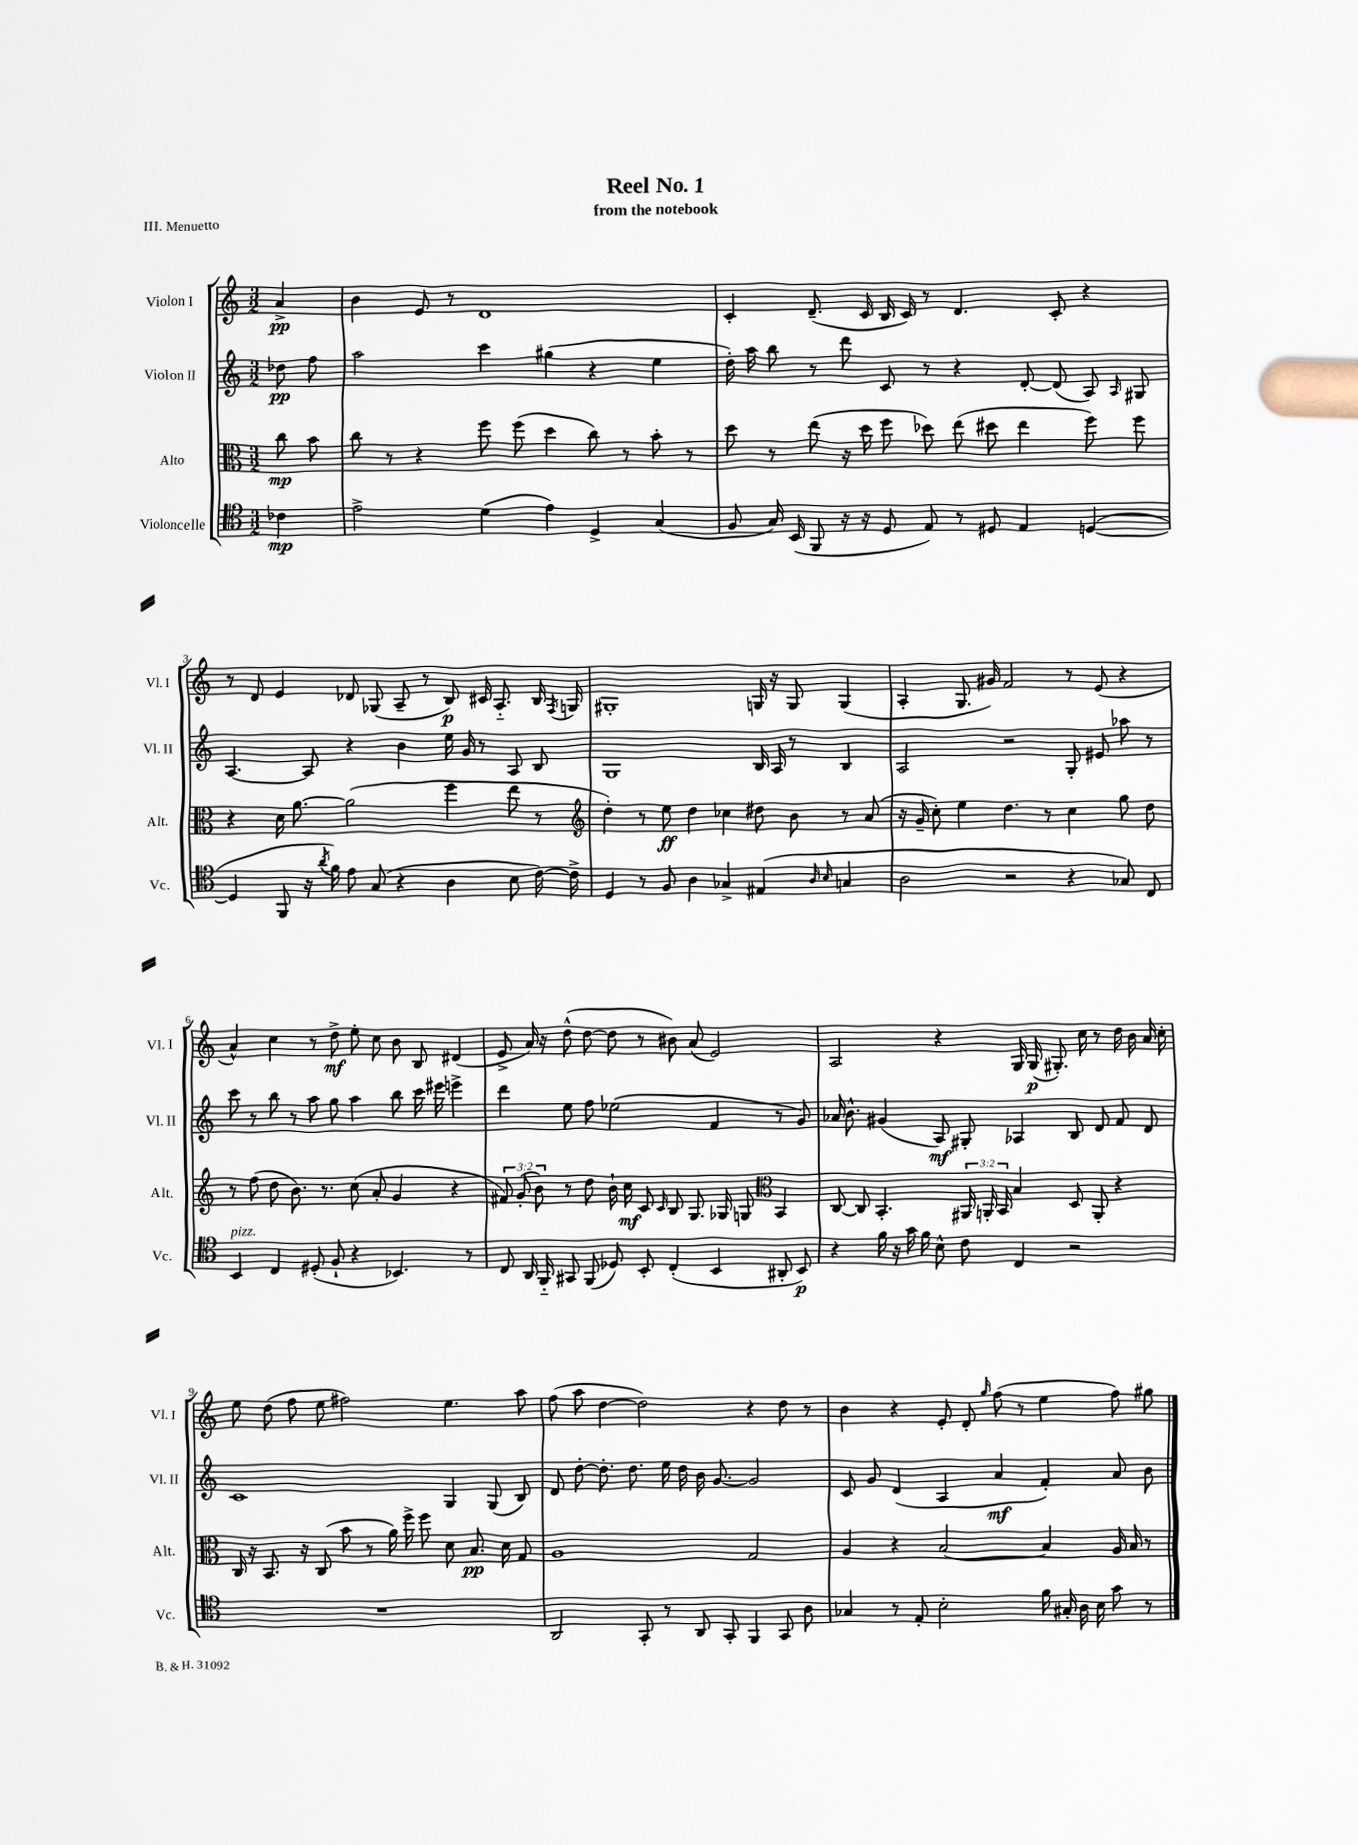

**kern	**kern	**kern	**kern
*staff4	*staff3	*staff2	*staff1
*clefC4	*clefC3	*clefG2	*clefG2
*k[]	*k[]	*k[]	*k[]
*M3/2	*M3/2	*M3/2	*M3/2
4c-	8cc	8dd-	4a^
.	8b	8ff	.
=	=	=	=
2e^	8cc	2aa	4b
.	8r	.	.
.	4r	.	8e
.	.	.	8r
(4d	8ff	4ccc	1d
.	(8ff	.	.
4e)	4dd	(4gg#	.
4D^	8cc)	4r	.
.	8r	.	.
(4G	8b'	4ee	.
.	8r	.	.
=	=	=	=
8F	8dd	16dd')	4c'
.	.	16aa	.
16G)	8r	8bb	.
(16BB	.	.	.
8FF	(8ee	8r	(8.d~
16r	16r	8ddd	.
16r	16dd	.	16c
8D	8ff	8c	16B
.	.	.	16c)
8E)	8dd-)	8r	8r
8r	(8ee	4r	4.d
8D#	8dd#	.	.
4E	4ee	[8d'	.
.	.	(8d]	8c'
([4D	8ff)	8A)	4r
.	.	16qqA	.
.	8ff	8G#	.
=	=	=	=
4D]	4r	[4.A	8r
.	.	.	8d
8FF	16d	.	4e
.	[8.a	.	.
16r	.	8A]	.
8qa	.	.	.
16f)	.	.	.
8e	(2a]	4r	8d-
(8G	.	.	(8G-
4r	.	4b	8A~
.	.	.	8r
4A	4ff	16ee	8B)
.	.	16g	.
.	.	8r	16c#
.	.	.	8.A'~
8B	8ee	8A	.
[16c)	8r	8B	16B
.	.	.	8qF
16c^]	.	.	16G
=	=	=	=
*	*clefG2	*	*
4D	4dd')	1G	1G#'
8r	8r	.	.
8F	8ee	.	.
4A	4dd	.	.
4G-^	4cc-	.	.
(4E#	8dd#	16B	16G
.	.	16A	16r
.	8b	8r	8G
16qqA	.	.	.
16qqB	.	.	.
4G	8r	4B	(4G
.	(8a	.	.
=	=	=	=
2A	16r	2A	4A'
.	16g~	.	.
.	8cc')	.	.
.	4ee	.	8.G
.	.	.	16g#)
2r	4.dd	2r	2f
.	8r	.	.
4r	4cc	8G'	8r
.	.	8e#	(8e
8G-)	8gg	8aa-	4r
8C	8dd	8r	.
=	=	=	=
4BB	8r	8ccc	4a^^)
.	(8ff	8r	.
4C	8dd	8bb	4cc
.	8.b)	8r	.
(8D#'	.	8aa	8r
.	8.r	.	.
8F`	.	8gg	8dd^
4r	(8cc	4aa	8ee'
.	8a'	.	8cc
4.BB-)	4g	8bb	8b
.	.	16ccc	8B
.	.	16eee#	.
.	4r	4eee^	(4d#
8r	.	.	.
=	=	=	=
8C	12f#)	4ddd	8e^
.	(12g'	.	.
16AA	.	.	16a)
.	12b)	.	.
16FF'~	.	.	16r
8GG#	8r	8ee	(8dd^^
(8FF	8dd	8ff	[8dd
8D-)	16b`	(2ee-	8dd]
.	16cc	.	.
8BB'	8c	.	8r
.	16qqc	.	.
(4C'	8B	.	8b#)
.	8.G	.	(8a
4BB	.	4f	2e)
.	16G-	.	.
.	8G	.	.
*	*clefC3	*	*
8AA#'	4BB	8r	.
8BB)	.	8g)	.
=	=	=	=
4r	[8C	16a-	2A
.	.	8.b^^	.
.	8C]	.	.
16f	4.BB'	(4g#	.
16r	.	.	.
16g	.	.	.
16f	.	.	.
8B^^	.	8A)	4r
8c	24AA#	8G#'	.
.	24AA'	.	.
.	24BB	.	.
4C	4B	4A-	16G
.	.	.	(16G
.	.	.	8.G#')
2r	8D	8B	.
.	.	.	16cc
.	8AA'	8d	8r
.	4r	8f	16dd
.	.	.	16b
.	.	8d	16a
.	.	.	16cc'
=	=	=	=
1.r	16C	1c	8ee
.	16r	.	.
.	8.BB	.	(8dd
.	.	.	8ff
.	16r	.	.
.	(8C	.	8ee
.	8b	.	2ff#)
.	8r	.	.
.	16a)	.	.
.	16ff^	.	.
.	8ff	.	.
.	8d	4G	4.ee
.	8.B	.	.
.	.	(8G	.
.	16d	.	.
.	8G	8B)	8aa
=	=	=	=
2AA	1A	8d	(8ff
.	.	[8dd'	8aa
.	.	8.dd']	[4dd
.	.	8.dd	.
8GG'	.	.	2dd])
8r	.	16ee	.
.	.	16dd	.
8AA	.	16b	.
.	.	[8.g	.
8GG'	.	.	.
4FF	2G	2g]	4r
8GG	.	.	8dd
8A	.	.	8r
=	=	=	=
4G-	4A	8c	4b
.	.	8g	.
8r	4r	(4d	4r
8E'	.	.	.
2B'	[2B	4A	8e'
.	.	.	8d'
.	.	.	16qqgg
.	.	4a	(8ff
.	.	.	8r
16f	4B]	4f')	4ee
16G#'	.	.	.
16A	.	.	.
16B	.	.	.
8g	16A	8a	8ff)
.	16B	.	.
8r	8r	8b	8gg#
==	==	==	==
*-	*-	*-	*-
